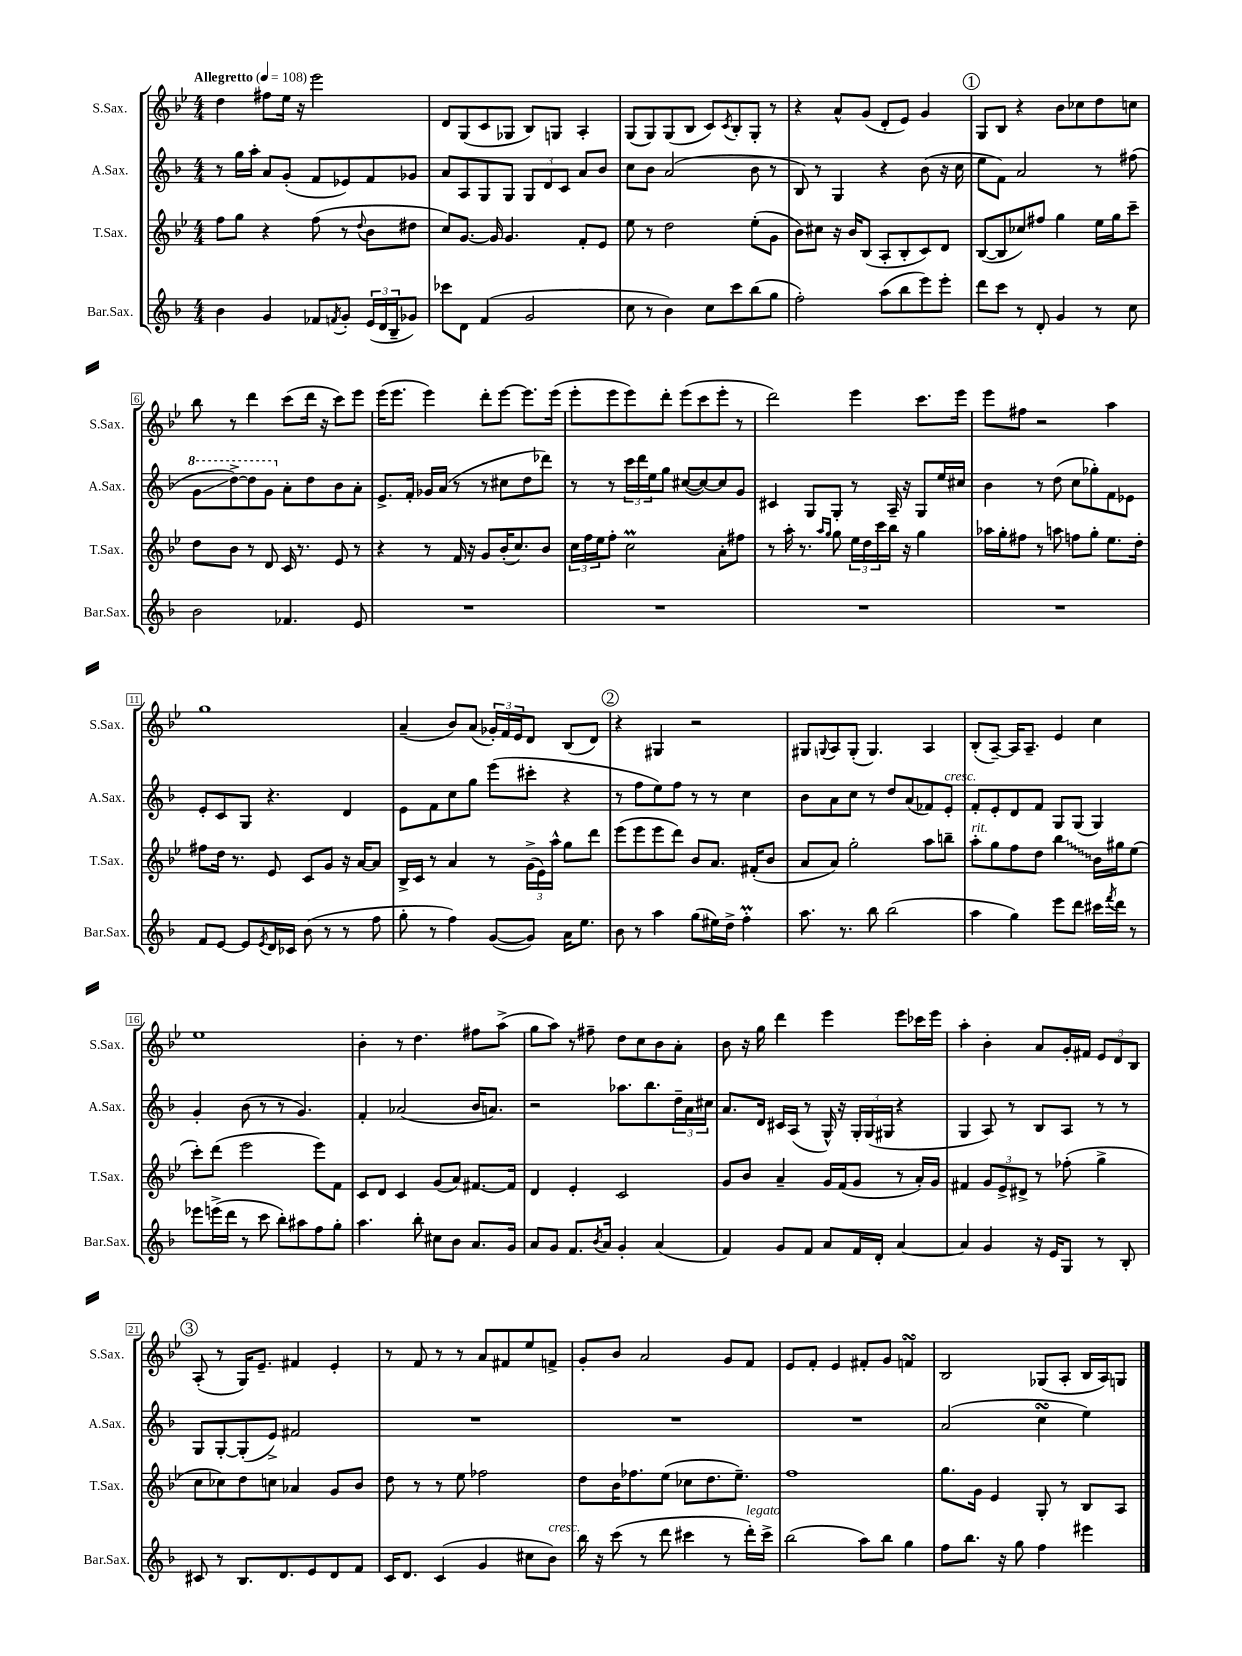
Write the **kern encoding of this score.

**kern	**kern	**kern	**kern
*staff4	*staff3	*staff2	*staff1
*clefG2	*clefG2	*clefG2	*clefG2
*k[b-]	*k[b-e-]	*k[b-]	*k[b-e-]
*M4/4	*M4/4	*M4/4	*M4/4
*MM108	*MM108	*MM108	*MM108
4b-	8ff	8r	4dd
.	8gg	16gg	.
.	.	16aa'	.
4g	4r	8a	8ff#
.	.	(8g'	16ee-
.	.	.	16r
8f-	(8ff	8f	2eee-
8qf	.	.	.
8g'	8r	8e-)	.
.	8qqdd	.	.
(24e	8b-	8f	.
24d	.	.	.
24B-~	.	.	.
8g-)	8dd#	8g-	.
=	=	=	=
8ccc-	8cc)	8a	8d
8d	[8.g	8A	(8G
(4f	.	8G	8c
.	16g]	.	.
.	4.g	8G	8G-
2g	.	12G	8B-)
.	.	12d	.
.	.	.	8G
.	.	12c	.
.	8f'	8a	4A'
.	8e-	8b-	.
=	=	=	=
8cc	8ee-	8cc	(8G
8r	8r	8b-	8G)
4b-)	2dd	(2a	(8G
.	.	.	8B-
8cc	.	.	8c)
.	.	.	8qc
8ccc	.	.	8B-'
(8bb-	(8ee-'	8b-	8G'
8gg	8g	8r	8r
=	=	=	=
2ff')	8b-)	8B-)	4r
.	8cc#	8r	.
.	16r	4G	8a^^
.	16b-	.	.
.	(8B-	.	(8g
(8aa	8A'	4r	8d'
8bb-	8B-'	.	8e-)
8eee)	8c)	(8b-	4g
8eee'	8d	16r	.
.	.	16cc	.
=	=	=	=
8ddd	([8B-	8ee	8G
8ccc	8B-]	8f)	8B-
8r	8cc-)	2a	4r
8d'	8ff#	.	.
4g	4gg	.	8b-
.	.	.	8cc-
8r	16ee-	8r	8dd
.	16gg	.	.
8cc	8ccc~	(8ff#	8cc
=	=	=	=
2b-	8dd	8gg	8bb-
.	8b-	[8ddd^)	8r
.	8r	8ddd]	4ddd
.	8d	8gg	.
4.f-	16c	8a'	(8ccc
.	8.r	.	.
.	.	8dd	16ddd
.	.	.	16r
.	8e-	8b-	8ccc)
8e	8r	8a'	8eee-
=	=	=	=
1r	4r	8.e^	(16eee-
.	.	.	8.eee-
.	.	16f'	.
.	8r	16g-	4eee-)
.	.	(16a	.
.	16f	8r	.
.	16r	.	.
.	8g	8r	8ddd'
.	(16b-'	8cc#	[8eee-
.	8.cc)	.	.
.	.	8dd	8.eee-]
.	8b-	8ddd-)	.
.	.	.	(16eee-
=	=	=	=
1r	24cc	8r	8eee-'
.	24ff	.	.
.	24ee-	.	.
.	8ff'	8r	8eee-
.	2cc	24ccc	8eee-)
.	.	24ddd	.
.	.	24ee	.
.	.	8gg	8ddd'
.	.	([8cc#	(8eee-
.	.	8cc#_)	8ccc
.	8a'	8cc#]	8eee-'
.	8ff#	8g	8r
=	=	=	=
1r	8r	4c#	2ddd)
.	16aa'	.	.
.	8.r	.	.
.	.	8G	.
.	16qqaa	.	.
.	16qqgg	.	.
.	8gg	8G'	.
.	24ee-	8r	4eee-
.	24dd	.	.
.	24ccc	.	.
.	16bb-	16A~	.
.	16r	16r	.
.	4gg	8G	8.ccc
.	.	16ee	.
.	.	16cc#	16eee-
=	=	=	=
1r	16aa-	4b-	8eee-
.	16gg'	.	.
.	8ff#	.	8ff#
.	8r	8r	2r
.	8aa	(8dd	.
.	8ff	8cc	.
.	8gg'	8gg-')	.
.	8.ee-	8f	4aa
.	.	8e-	.
.	16dd'	.	.
=	=	=	=
8f	8ff#	8e'	1gg
[8e	16dd	8c	.
.	8.r	.	.
8e]	.	8G	.
8qe	.	.	.
16d	8e-	4.r	.
16c-	.	.	.
(8b-	8c	.	.
8r	8g	.	.
8r	16r	4d	.
.	[16a	.	.
8ff	8a]	.	.
=	=	=	=
8gg'	16B-^	8e	(4a~
.	16c	.	.
8r	8r	8f	.
4ff)	4a	8cc	8b-)
.	.	8gg	(8a
([8g	8r	(8eee	24g-')
.	.	.	24f
.	.	.	24e-
8g])	(24g^	8ccc#'	8d
.	24e-)	.	.
.	24aa^^	.	.
16a	8gg	4r	(8B-
8.ee	.	.	.
.	8ddd	.	8d)
=	=	=	=
8b-	(8eee-	8r	4r
8r	8eee-	8ff	.
4aa	8eee-	8ee)	4G#
.	8ddd)	8ff	.
(8gg	8b-	8r	2r
16ee#)	8.a	8r	.
16dd^	.	.	.
4ff'	.	4cc	.
.	(16f#'	.	.
.	8b-	.	.
=	=	=	=
8.aa	8a	8b-	8G#
.	.	.	8qqG
.	8a)	8a	8A
8.r	.	.	.
.	2gg'	8cc	(8G'
8bb-	.	8r	4.G)
(2bb-	.	8dd	.
.	.	(8a	.
.	8aa	8f-)	4A
.	8bb~	8e'	.
=	=	=	=
4aa	8aa'	8f'	(8B-'
.	8gg	8e'	[8A~)
4gg)	8ff	8d	16A]
.	.	.	8.A~
.	8dd	8f	.
8eee	4bb-	8G	4e-
8ddd	.	(8G	.
16ccc#	16b-	4G)	4cc
8qfff	.	.	.
16ddd	16gg#	.	.
8r	(8ee-	.	.
=	=	=	=
8eee-	8ccc')	4g'	1ee-
(16eee^	(8ddd	.	.
16ddd	.	.	.
8r	2eee-	(8b-	.
8ccc	.	8r	.
8bb-')	.	8r	.
8aa#	.	4.g)	.
8ff	8eee-)	.	.
8gg'	8f	.	.
=	=	=	=
4.aa	8c	4f'	4b-'
.	8d	.	.
.	4c	(2a-	8r
8bb-'	.	.	4.dd
8cc#	(8g	.	.
8b-	8a)	.	.
8.a	[8.f#	16b-	8ff#
.	.	8.a)	.
.	.	.	(8aa^
16g	16f#]	.	.
=	=	=	=
8a	4d	2r	8gg
8g	.	.	8aa)
8.f	4e-'	.	8r
.	.	.	8ff#~
8qb-	.	.	.
16a	.	.	.
4g'	2c	8.aa-	8dd
.	.	.	8cc
.	.	8.bb-	.
(4a	.	.	8b-
.	.	24dd~	8a'
.	.	24a	.
.	.	24cc#	.
=	=	=	=
4f)	8g	8.a	8b-
.	8b-	.	16r
.	.	16d	16gg
8g	4a~	16c#	4ddd
.	.	(16A	.
8f	.	8r	.
8a	16g	16G^^)	4eee-
.	(16f	16r	.
16f	8g	24G'	.
.	.	(24G	.
16d'	.	.	.
.	.	24G#	.
[4a	8r	4r	8eee-
.	16a')	.	16ccc-
.	16g	.	16eee-
=	=	=	=
4a]	4f#	4G	4aa'
4g	12g	8A)	4b-'
.	12e-^	.	.
.	.	8r	.
.	12d#^	.	.
16r	8r	8B-	8a
16e	.	.	.
8G	(8ff-'	8A	16g'
.	.	.	16f#
8r	4gg^	8r	12e-
.	.	.	12d
8B-'	.	8r	.
.	.	.	12B-
=	=	=	=
8c#	8cc	8G	(8A'
8r	8cc-)	[8G'	8r
8.B-	8dd	(8G']	16G)
.	.	.	8.e-~
.	8cc	8e^)	.
8.d	.	.	.
.	4a-	2f#	4f#
8e	.	.	.
8d	8g	.	4e-'
8f	8b-	.	.
=	=	=	=
16c	8dd	1r	8r
8.d	.	.	.
.	8r	.	8f
(4c	8r	.	8r
.	8ee-	.	8r
4g	2ff-	.	8a
.	.	.	8f#
8cc#	.	.	8ee-
8b-)	.	.	8f^
=	=	=	=
16bb-	8dd	1r	8g'
16r	.	.	.
(8ccc	16b-	.	8b-
.	8.ff-	.	.
8r	.	.	2a
8ddd	(8ee-	.	.
4ccc#	8cc-	.	.
.	8.dd	.	.
8r	.	.	8g
.	8.ee-~)	.	.
16ddd')	.	.	8f
16ccc#^	.	.	.
=	=	=	=
(2bb-	1ff	1r	8e-
.	.	.	8f'
.	.	.	4e-
8aa)	.	.	8f#'
8bb-	.	.	8g
4gg	.	.	4f
=	=	=	=
8ff	8.gg	(2a	2B-
8.bb-	.	.	.
.	16g	.	.
.	4e-	.	.
16r	.	.	.
8gg	.	.	.
4ff	8G'	4cc	(8G-
.	8r	.	8A'
4eee#	8B-	4ee)	16B-
.	.	.	16A)
.	8A	.	8G
==	==	==	==
*-	*-	*-	*-
